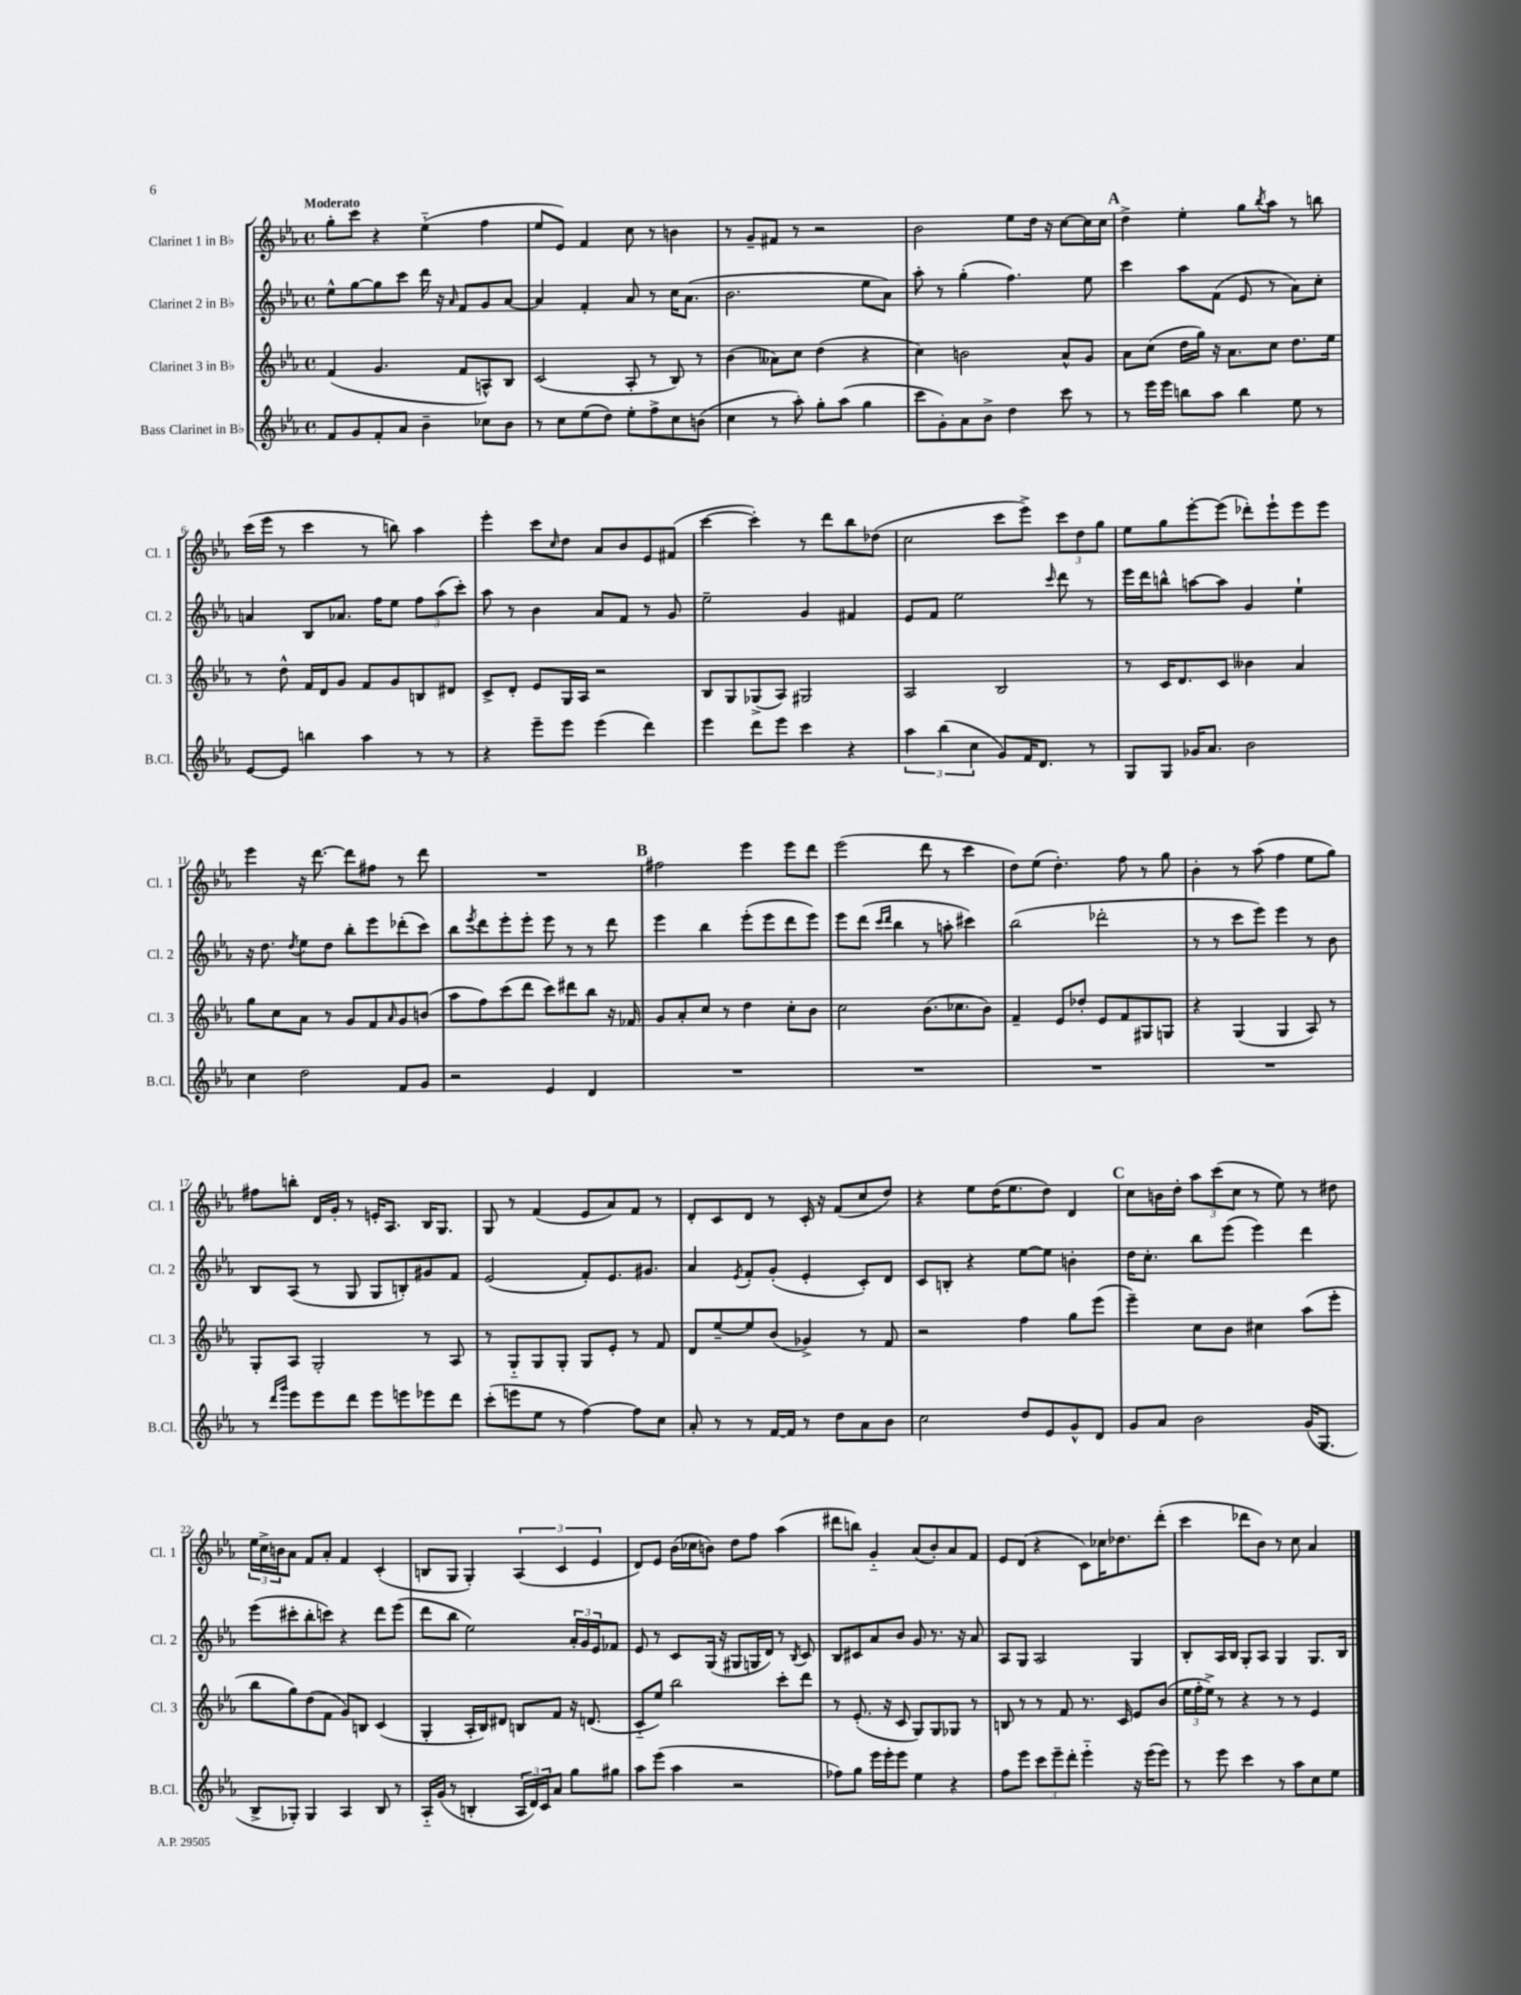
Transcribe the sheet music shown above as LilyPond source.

<<
\new StaffGroup <<
\new Staff = "s0" \with { instrumentName = "Clarinet 1 in Bb" shortInstrumentName = "Cl. 1" } {
    \clef treble \key ees \major \defaultTimeSignature \time 4/4 \tempo "Moderato"
    g''8-. c'''8 r4 ees''4-_( f''4 |
    ees''8 ees'8) f'4 c''8 r8 b'4 |
    r8 g'8-- fis'8 r8 r2 |
    bes'2 ees''8 d''16 r16 c''8~ c''16 c''16 |
    \mark \markup { \bold "A" } d''4-> ees''4-. g''8 \acciaccatura { bes''8 } aes''8 r8 b''8 |
    c'''16( ees'''16 r8 c'''4 r8 b''8) aes''4 |
    ees'''4-. c'''8 \grace { c''16 } d''8 aes'8 bes'8 ees'8 fis'8( |
    c'''4~ c'''4-.) r8 d'''8 bes''8 des''8( |
    c''2 c'''8 ees'''8->) \tuplet 3/2 { c'''8 d''8 g''8 } |
    ees''8 g''8 ees'''8~-. ees'''8( des'''8-.) ees'''8-! ees'''8 ees'''8 |
    ees'''4 r16 d'''8.~ d'''8 fis''8 r8 d'''8 |
    R1 |
    \mark \markup { \bold "B" } fis''2 ees'''4 ees'''8 d'''8 |
    ees'''2( d'''8 r8 c'''4 |
    d''8) ees''8( d''4.-.) f''8 r8 g''8 |
    bes'4-. r8 aes''8( f''4 ees''8 g''8) |
    fis''8 b''8-. d'16 g'16-. r8 e'16-. aes8. bes16 g8. |
    g8 r8 f'4( ees'8 aes'8) f'8 r8 |
    d'8-. c'8 d'8 r8 c'16-. r16 f'8( c''8 d''8) |
    r4 ees''8 d''16( ees''8. d''8) d'4 |
    \mark \markup { \bold "C" } c''8 b'16 d''16-. \tuplet 3/2 { aes''8 c'''8( c''8 } r8 ees''8) r8 dis''8 |
    \tuplet 3/2 { ees''16 c''16-> b'16 } aes'8 f'8 aes'8-. f'4 c'4-.( |
    b8 g8 g4-.) \tuplet 3/2 { aes4( c'4 ees'4 } |
    d'8) ees'8 bes'16( ces''16 b'8) d''8 f''8 aes''4( |
    dis'''8 b''8) g'4-_ aes'8( bes'8-.) aes'8 f'8 |
    ees'8 d'8( r4 c'8) ces''16 des''8. d'''8-.( |
    c'''4 des'''8 bes'8) r8 c''8 aes'4 \bar "|." |
}
\new Staff = "s1" \with { instrumentName = "Clarinet 2 in Bb" shortInstrumentName = "Cl. 2" } {
    \clef treble \key ees \major \defaultTimeSignature \time 4/4
    ees''8-^ g''8~ g''8 c'''8 d'''16 r16 \grace { aes'16 } f'8 g'8 aes'8~ |
    aes'4 f'4-. aes'8 r8 c''16 aes'8.( |
    bes'2. ees''8 aes'8) |
    aes''8-. r8 g''4-.( f''4.) ees''8 |
    \mark \markup { \bold "A" } c'''4 aes''8 f'8( ees'8 r8 aes'8) c''8-. |
    a'4 bes8 aes'8. f''16 ees''8 \tuplet 3/2 { f''8 aes''8( c'''8-.) } |
    aes''8 r8 bes'4 aes'8 f'8 r8 g'8 |
    ees''2-- g'4 fis'4 |
    ees'8 f'8 ees''2 \grace { c'''16 } d'''8 r8 |
    ees'''16 d'''16 b''8-^ a''8~ a''8 g'4 ees''4-! |
    r16 d''8. \acciaccatura { d''8 } ees''8 d''8 bes''8-. ees'''8 des'''8-.( c'''8) |
    bes''8 \acciaccatura { ees'''8 } d'''8 ees'''8-. ees'''8-. ees'''8 r8 r8 d'''8 |
    \mark \markup { \bold "B" } ees'''4 bes''4 ees'''8-.( ees'''8 d'''8 ees'''8) |
    ees'''8 d'''8( \grace { c'''16 d'''16 } bes''4 r8 a''8-. cis'''4) |
    bes''2( des'''2-. |
    r8 r8 c'''8 ees'''8) ees'''4 r8 bes'8 |
    bes8 aes8( r8 g8 g8 b8-.) gis'8 f'8 |
    ees'2( f'8-.) ees'8. gis'8. |
    aes'4 \acciaccatura { ees'8 } f'8-. g'8-.( ees'4-. c'8-.) d'8 |
    c'8 b8-. r4 ees''8~ ees''8 b'4-. |
    \mark \markup { \bold "C" } d''16 c''8.-. bes''8 ees'''8( ees'''4) d'''4 |
    ees'''8( cis'''8-. bes''8-. c'''8) r4 d'''8 ees'''8( |
    d'''8 bes''8 ees''2) \tuplet 3/2 { aes'16-. g'16 ees'16 } fes'8 |
    ees'8 r8 c'8 g16( r16 gis8 g16 d'16) r8 \acciaccatura { bes8 } c'8 |
    bes8 cis'8 aes'8 bes'8 g'8 r8. r16 aes'8 |
    aes8 g8 aes2 g4 |
    bes8-. aes16 bes16 g8-. aes8 g4 g8. bes16 \bar "|." |
}
\new Staff = "s2" \with { instrumentName = "Clarinet 3 in Bb" shortInstrumentName = "Cl. 3" } {
    \clef treble \key ees \major \defaultTimeSignature \time 4/4
    f'4( g'4. f'8 a8-^) bes8 |
    c'2( aes8-. r8 bes8) r8 |
    bes'4( aeses'8) c''8 d''4( r4 |
    c''4) b'2 aes'8-^ g'8 |
    \mark \markup { \bold "A" } aes'8 c''8( d''16 g''16) r16 aes'8. c''8 d''8. ees''16 |
    r8 d''8-^ f'16 d'16 g'8 f'8 g'8 b8 dis'8 |
    c'8-> d'8-. ees'8 g16 aes16 r2 |
    bes8 g8 ges8->( aes8) gis2 |
    aes2 bes2 |
    r8 c'16 d'8. c'8 beses'4 aes'4 |
    g''8 c''8 aes'8 r8 g'8 f'8 \grace { aes'16 } g'8 b'8( |
    aes''8 f''8) c'''8( d'''8 c'''8) dis'''8 bes''8 r16 fes'16 |
    \mark \markup { \bold "B" } g'8 aes'8-. c''8 r8 d''4 c''8-. bes'8 |
    c''2 bes'8.( ces''8. bes'8) |
    f'4-- ees'8 des''8-. ees'8 f'8 gis8 g8 |
    r4 g4( g4 aes8) r8 |
    g8-. aes8 g2-. r8 aes8 |
    r8 g8-_ g8 g8-. g8 ees'8-. r8 f'8 |
    d'8 ees''8~-- ees''8 bes'8( ges'4->) r8 f'8 |
    r2 f''4 g''8 ees'''8( |
    \mark \markup { \bold "C" } ees'''4--) c''8 bes'8 cis''4 aes''8( ees'''8-. |
    bes''8 g''8) d''8( f'8 g'8) b8 c'4( |
    g4-. aes16-. bes16) dis'8 b8 f'8 r16 d'8.( |
    c'8-_ ees''8) bes''2 c'''8-. d'''8 |
    r8 ees'8.-.( r16 c'8 g8) g8 ges8 r8 |
    b8 r8 r8 f'8 r8. c'16 ees'8 bes'8( |
    \tuplet 3/2 { ees''16 f''16-. ees''16->) } r8 r4 r8 r8 ees'4 \bar "|." |
}
\new Staff = "s3" \with { instrumentName = "Bass Clarinet in Bb" shortInstrumentName = "B.Cl." } {
    \clef treble \key ees \major \defaultTimeSignature \time 4/4
    f'8 g'8 f'8-. aes'8 bes'4-- ces''8 bes'8 |
    r8 c''8 ees''8( d''8) ees''8-. f''8-> c''8 b'8( |
    c''4 r8 aes''8-.) g''8-. aes''8( g''4 |
    c'''8 g'8-.) aes'8 bes'8-> d''4 c'''8 r8 |
    \mark \markup { \bold "A" } r8 ees'''16 ees'''16 b''8 aes''8 b''4 ees''8 r8 |
    ees'8~ ees'8 b''4 aes''4 r8 r8 |
    r4 ees'''8-- ees'''8 ees'''4( d'''4) |
    ees'''4 d'''8 ees'''8 c'''4 r4 |
    \tuplet 3/2 { aes''4 bes''4( c''4 } g'8) f'16 d'8. r8 |
    g8 g8 ges'16 aes'8. bes'2 |
    c''4 d''2 f'8 g'8 |
    r2 ees'4 d'4 |
    \mark \markup { \bold "B" } R1 |
    R1 |
    R1 |
    R1 |
    r8 \grace { d'''16 g'''16 } ees'''8 ees'''8 d'''8 ees'''8 e'''8 ees'''8 d'''8 |
    c'''8-.( e'''8 ees''8 r8 f''4~) f''8 c''8 |
    aes'8-. r8 r8 f'16~ f'16 r8 d''8 aes'8 bes'8 |
    c''2 d''8 ees'8 g'8-^ d'8 |
    \mark \markup { \bold "C" } g'8 aes'8 bes'2 g'16( g8. |
    bes8-> ges8-.) ges4 aes4 bes8 r8 |
    aes16-_ g'16( r8 b4-. \tuplet 3/2 { aes16 d'16) c'16 } aes'8 g''8 gis''8 |
    aes''8 ees'''8( aes''4 r2 |
    fes''8) g''8 ees'''16 ees'''16-. ees'''8 ees''4 r4 |
    f''8 ees'''8 \tuplet 3/2 { c'''8 ees'''8-- d'''8-. } ees'''4-_ r16 ees'''16( ees'''8) |
    r8 ees'''8 c'''4 r8 aes''8 c''8 ees''8 \bar "|." |
}
>>
>>
